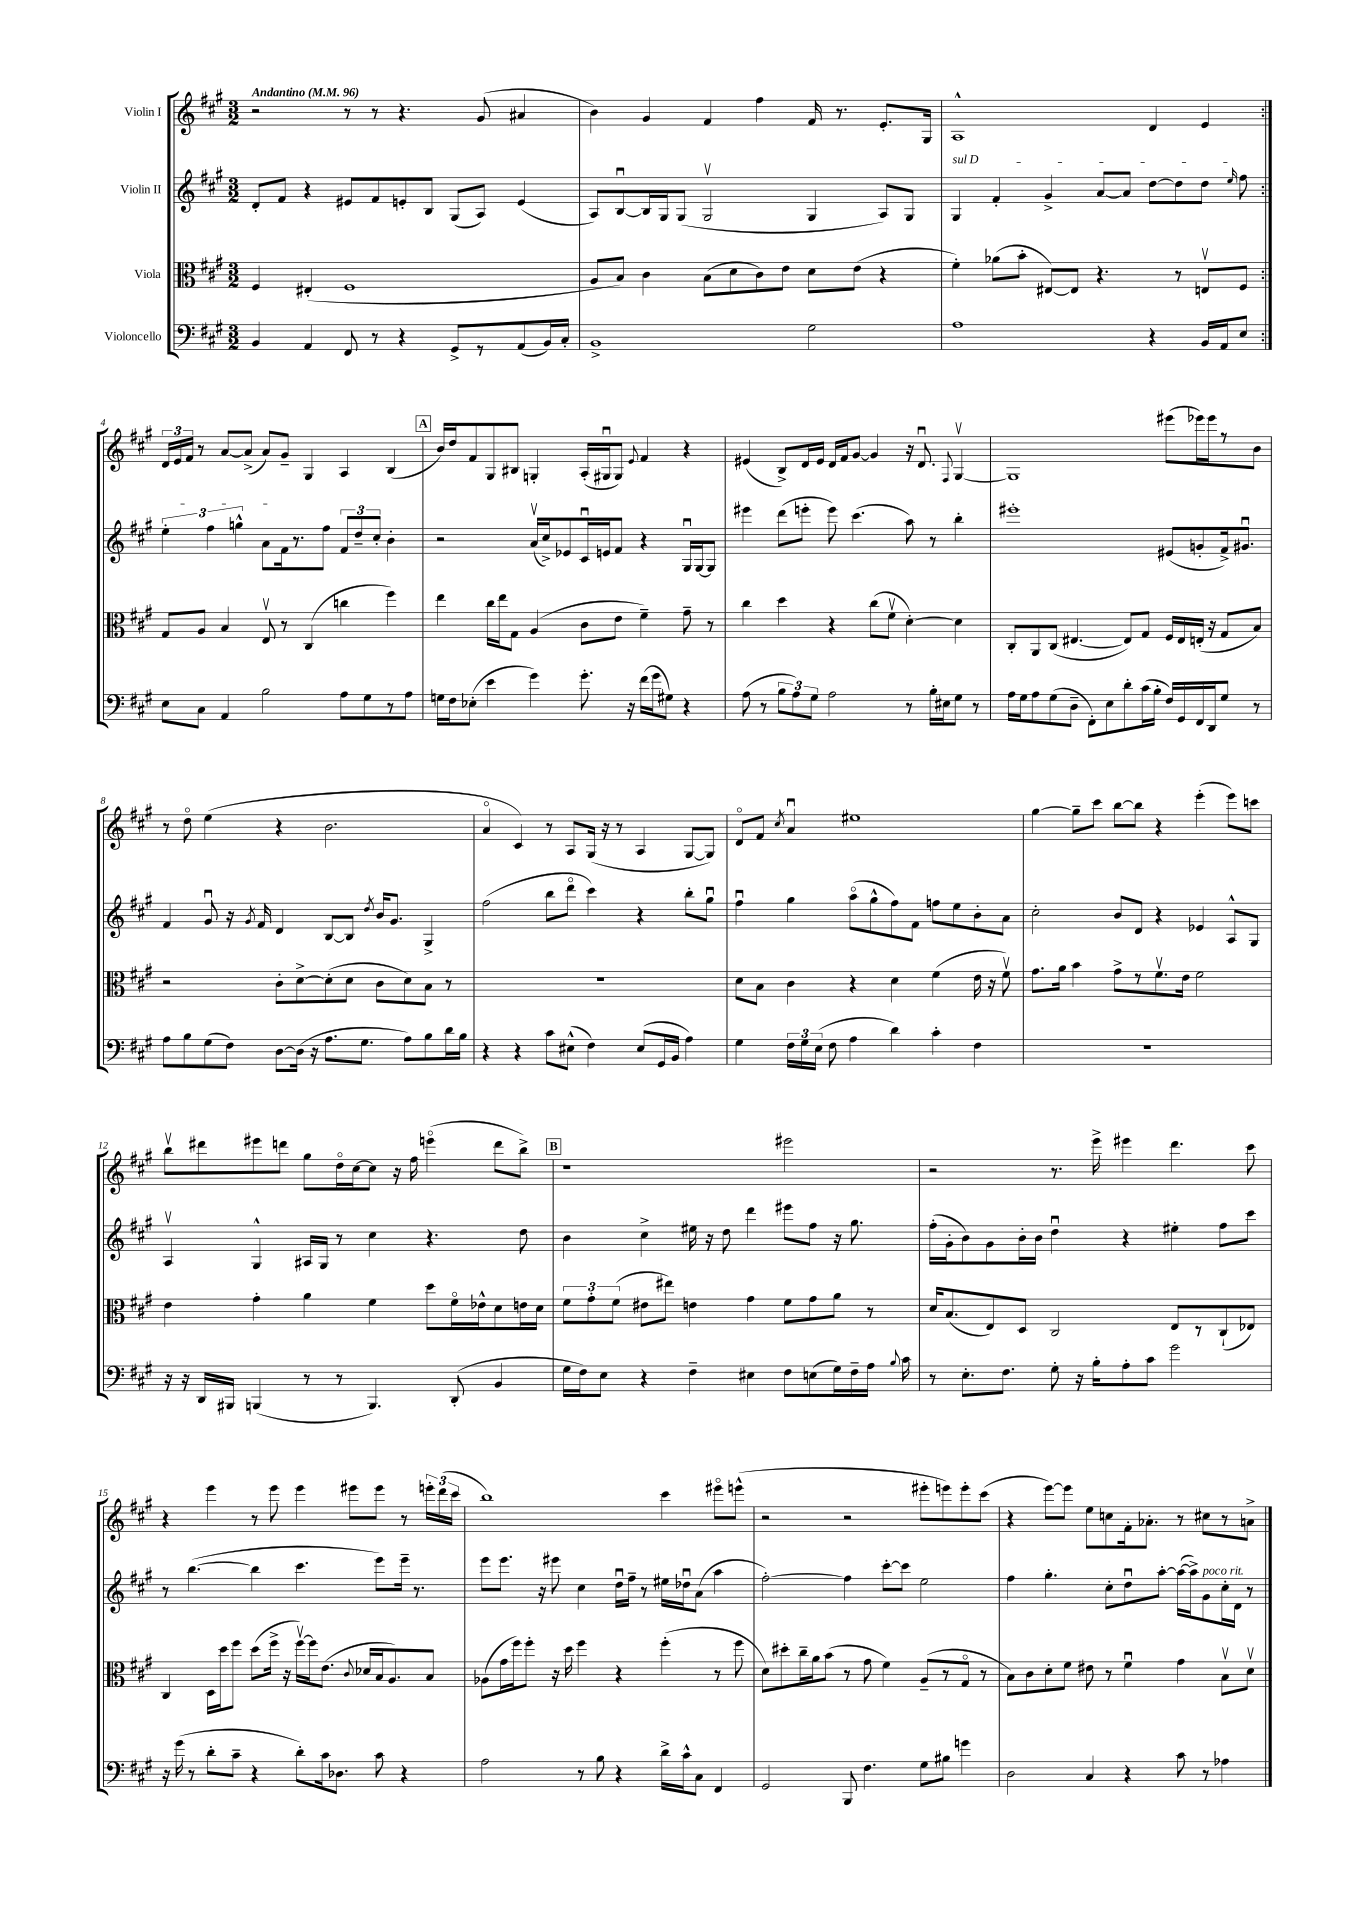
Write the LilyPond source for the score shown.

<<
\new StaffGroup <<
\new Staff = "s0" \with { instrumentName = "Violin I" } {
    \clef treble \key a \major \numericTimeSignature \time 3/2 \tempo "Andantino" 4 = 96
    \autoBeamOff \repeat volta 2 { r2 r8 r8 r4. gis'8( ais'4 |
    b'4) gis'4 fis'4 fis''4 fis'16 r8. e'8.[-. gis16] |
    a1-^ d'4 e'4 | }
    \tuplet 3/2 { d'16[ e'16 fis'16] } r8 a'8[~ a'8]->( a'8[) gis'8]-- gis4 a4 b4( |
    \mark \markup { \box "A" } b'16[) d''16 fis'8 gis8 bis8] g4-. a16[-.( gis16\downbow gis8]) \appoggiatura { e'8 } fis'4 r4 |
    eis'4( b8[->) d'16 eis'16] d'16[ fis'16 gis'8]~ gis'4 r16 d'8.\downbow \appoggiatura { fis8 } gis4~\upbow |
    gis1 eis'''8[( ees'''16) ees'''16 r8 b'8] |
    r8 d''8\flageolet e''4( r4 b'2. |
    a'4\flageolet cis'4) r8 a8[ gis16]( r16 r8 a4 gis8[~ gis8]) |
    d'8[\flageolet fis'8] \acciaccatura { cis''8 } a'4\downbow eis''1 |
    gis''4~ gis''8[-- cis'''8] b''8[~ b''8] r4 e'''4-.( e'''8[) c'''8] |
    b''8[\upbow dis'''8 eis'''8 d'''8] gis''8[ d''16\flageolet cis''16~ cis''8] r16 fis''16 e'''4\flageolet( d'''8[ b''8]->) |
    \mark \markup { \box "B" } r1 eis'''2 |
    r2 r8. e'''16-> eis'''4 d'''4. cis'''8 |
    r4 e'''4 r8 e'''8 e'''4 eis'''8[ eis'''8] r8 \tuplet 3/2 { e'''16[-. d'''16( cis'''16] } |
    b''1) cis'''4 eis'''8[\flageolet e'''8]-^( |
    r2 r2 eis'''8[-. e'''8) e'''8-. cis'''8]( |
    r4 e'''8[~) e'''8] e''8[ c''8 fis'16-. aes'8.]-. r8 cis''8[ r8 a'8]-> \bar "|." |
}
\new Staff = "s1" \with { instrumentName = "Violin II" } {
    \clef treble \key a \major \numericTimeSignature \time 3/2
    \autoBeamOff \repeat volta 2 { d'8[-. fis'8] r4 eis'8[ fis'8 e'8-. b8] gis8[( a8]) e'4( |
    a8[) b8~\downbow b16 gis16 gis8]( gis2\upbow gis4 a8[) gis8] |
    \once \override TextSpanner.bound-details.left.text = \markup { \italic "sul D" } gis4\startTextSpan fis'4-. gis'4-> a'8[~ a'8] d''8[~ d''8 d''8] \grace { e''16 } fis''8 | }
    \tuplet 3/2 { e''4-. fis''4 g''4-^ } a'8[ fis'16\stopTextSpan r8. fis''8] \tuplet 3/2 { fis'8[ d''8-- cis''8]-. } b'4-. |
    \mark \markup { \box "A" } r2 a'16[\upbow( cis''16->) ees'8 cis'16\downbow e'16 fis'8] r4 gis16[\downbow gis16~ gis8] |
    eis'''4 d'''8[( e'''8]-. e'''8) cis'''4.( a''8) r8 b''4-. |
    eis'''1-. eis'8[( g'8-. fis'16->) gis'8.]\downbow |
    fis'4 gis'8\downbow r16 \acciaccatura { gis'8 } fis'16 d'4 b8[~ b8] \acciaccatura { d''8 } b'16[ gis'8.] gis4-> |
    fis''2( b''8[ d'''8]\flageolet cis'''4) r4 b''8[-. gis''8]\downbow |
    fis''4\downbow gis''4 a''8[\flageolet( gis''8-^ fis''8) fis'8] f''8[ e''8 b'8-. a'8] |
    cis''2-. b'8[ d'8] r4 ees'4 a8[-^ gis8] |
    a4\upbow gis4-^ ais16[ gis16] r8 cis''4 r4. d''8 |
    \mark \markup { \box "B" } b'4 cis''4-> eis''16 r16 d''8 d'''4 eis'''8[ fis''8] r16 gis''8. |
    fis''16[-.( gis'16-. b'8) gis'8 b'16-. b'16] d''4\downbow r4 eis''4-. fis''8[ cis'''8] |
    r8 b''4.~( b''4 cis'''4. e'''8[) e'''16]-- r8. |
    e'''8[ e'''8.] r16 eis'''8 cis''4 d''16[\downbow fis''16]-- r8 eis''16[ des''16\downbow a'8]( a''4 |
    fis''2~-.) fis''4 cis'''8[~-. cis'''8] e''2 |
    fis''4 gis''4.-. cis''8[-. d''8\downbow a''8]~-. a''16[~( a''16->) gis'8^\markup { \italic "poco rit." } cis''16-. d'16] r8 \bar "|." |
}
\new Staff = "s2" \with { instrumentName = "Viola" } {
    \clef alto \key a \major \numericTimeSignature \time 3/2
    \autoBeamOff \repeat volta 2 { fis4 eis4-.( fis1 |
    a8[ b8]) cis'4 b8[( d'8 cis'8) e'8] d'8[ e'8]( r4 |
    fis'4-.) aes'8[( b'8]-. eis8[~) eis8] r4. r8 e8[\upbow fis8] | }
    gis8[ a8] b4 e8\upbow r8 cis4( c''4 fis''4) |
    \mark \markup { \box "A" } e''4 cis''16[ e''16 gis8] a4( cis'8[ e'8] fis'4--) gis'8-- r8 |
    cis''4 d''4 r4 cis''8[( fis'8]\upbow d'4~-.) d'4 |
    cis8[-. a,8 cis8]( eis4.~ eis8[) gis8] fis16[ eis16 e16]-.( r16 gis8[ b8]) |
    r2 cis'8[-. d'8~-> d'8-.( d'8] cis'8[ d'8) b8] r8 |
    R1. |
    d'8[ b8] cis'4 r4 d'4 fis'4( e'16 r16 fis'8\upbow) |
    gis'8.[ a'16] b'4 gis'8[-> r8 fis'8.\upbow e'16] fis'2 |
    e'4 gis'4-. a'4 fis'4 d''8[ fis'16\flageolet ees'16-^ d'8 e'16 d'16] |
    \mark \markup { \box "B" } \tuplet 3/2 { fis'8[ gis'8-. fis'8]( } eis'8[ eis''8]) e'4 gis'4 fis'8[ gis'8 a'8] r8 |
    d'16[ b8.( e8) d8] cis2 e8[ r8 cis8-!( ees8]) |
    cis4 d16[ d''16 fis''8] d''8[( fis''16]-> r16 fis''16[~\upbow) fis''16 e'8.]( \appoggiatura { cis'8 } des'16[ b16 a8.) b8] |
    aes8[( gis'16 fis''16) fis''8]-. r16 d''16 fis''4 r4 fis''4-.( r8 fis''8 |
    d'8[) dis''8-. cis''16-- a'16 b'8]( r8 gis'8 fis'4) a8[--( r8 gis8]\flageolet r8 |
    b8[) cis'8 d'8-. fis'8] eis'8 r8 fis'4\downbow gis'4 b8[\upbow d'8]\upbow \bar "|." |
}
\new Staff = "s3" \with { instrumentName = "Violoncello" } {
    \clef bass \key a \major \numericTimeSignature \time 3/2
    \autoBeamOff \repeat volta 2 { b,4 a,4 fis,8 r8 r4 gis,8[-> r8 a,8( b,16) cis16]-. |
    b,1-> gis2 |
    a1 r4 b,16[ a,16 e8] | }
    e8[ cis8] a,4 b2 a8[ gis8 r8 a8] |
    \mark \markup { \box "A" } g16[ fis16 ees8]-.( e'4 gis'4) gis'8.-. r16 fis'16[( gis'16 gis8]) r4 |
    a8( r8 \tuplet 3/2 { b8[ a8) gis8] } a2 r8 b16[-. eis16 gis8] r8 |
    a16[ gis16 a8 gis8( d8]-- fis,8[-.) e8 d'8-. cis'16( b16]-. fis16[) gis,16 fis,16 d,16 gis8] r8 |
    a8[ b8 gis8( fis8]) d8[~ d16]( r16 a8.[ gis8.] a8[) b8 d'16 b16] |
    r4 r4 cis'8[ eis8]-^( fis4) eis8[( gis,16 b,16] a4) |
    gis4 \tuplet 3/2 { fis16[ gis16 e16]( } fis8 a4 d'4) cis'4-. fis4 |
    R1. |
    r16 r16 d,16[ bis,,16] b,,4( r8 r8 b,,4.) d,8-.( b,4 |
    \mark \markup { \box "B" } gis16[ fis16) e8] r4 fis4-- eis4 fis8[ e8( gis16) fis16-- a16] \appoggiatura { b8 } cis'16 |
    r8 e8.[-. fis8.] gis8-. r16 b16[-. a8-. cis'8] gis'2 |
    r16 gis'16( r8 d'8[-. cis'8]-- r4 d'8[-.) cis'16 des8.] cis'8 r4 |
    a2 r8 b8 r4 d'16[-> cis'16-^ cis8] fis,4 |
    gis,2 b,,8 fis4. gis8[ bis8] g'4 |
    d2 cis4 r4 cis'8 r8 aes4 \bar "|." |
}
>>
>>
